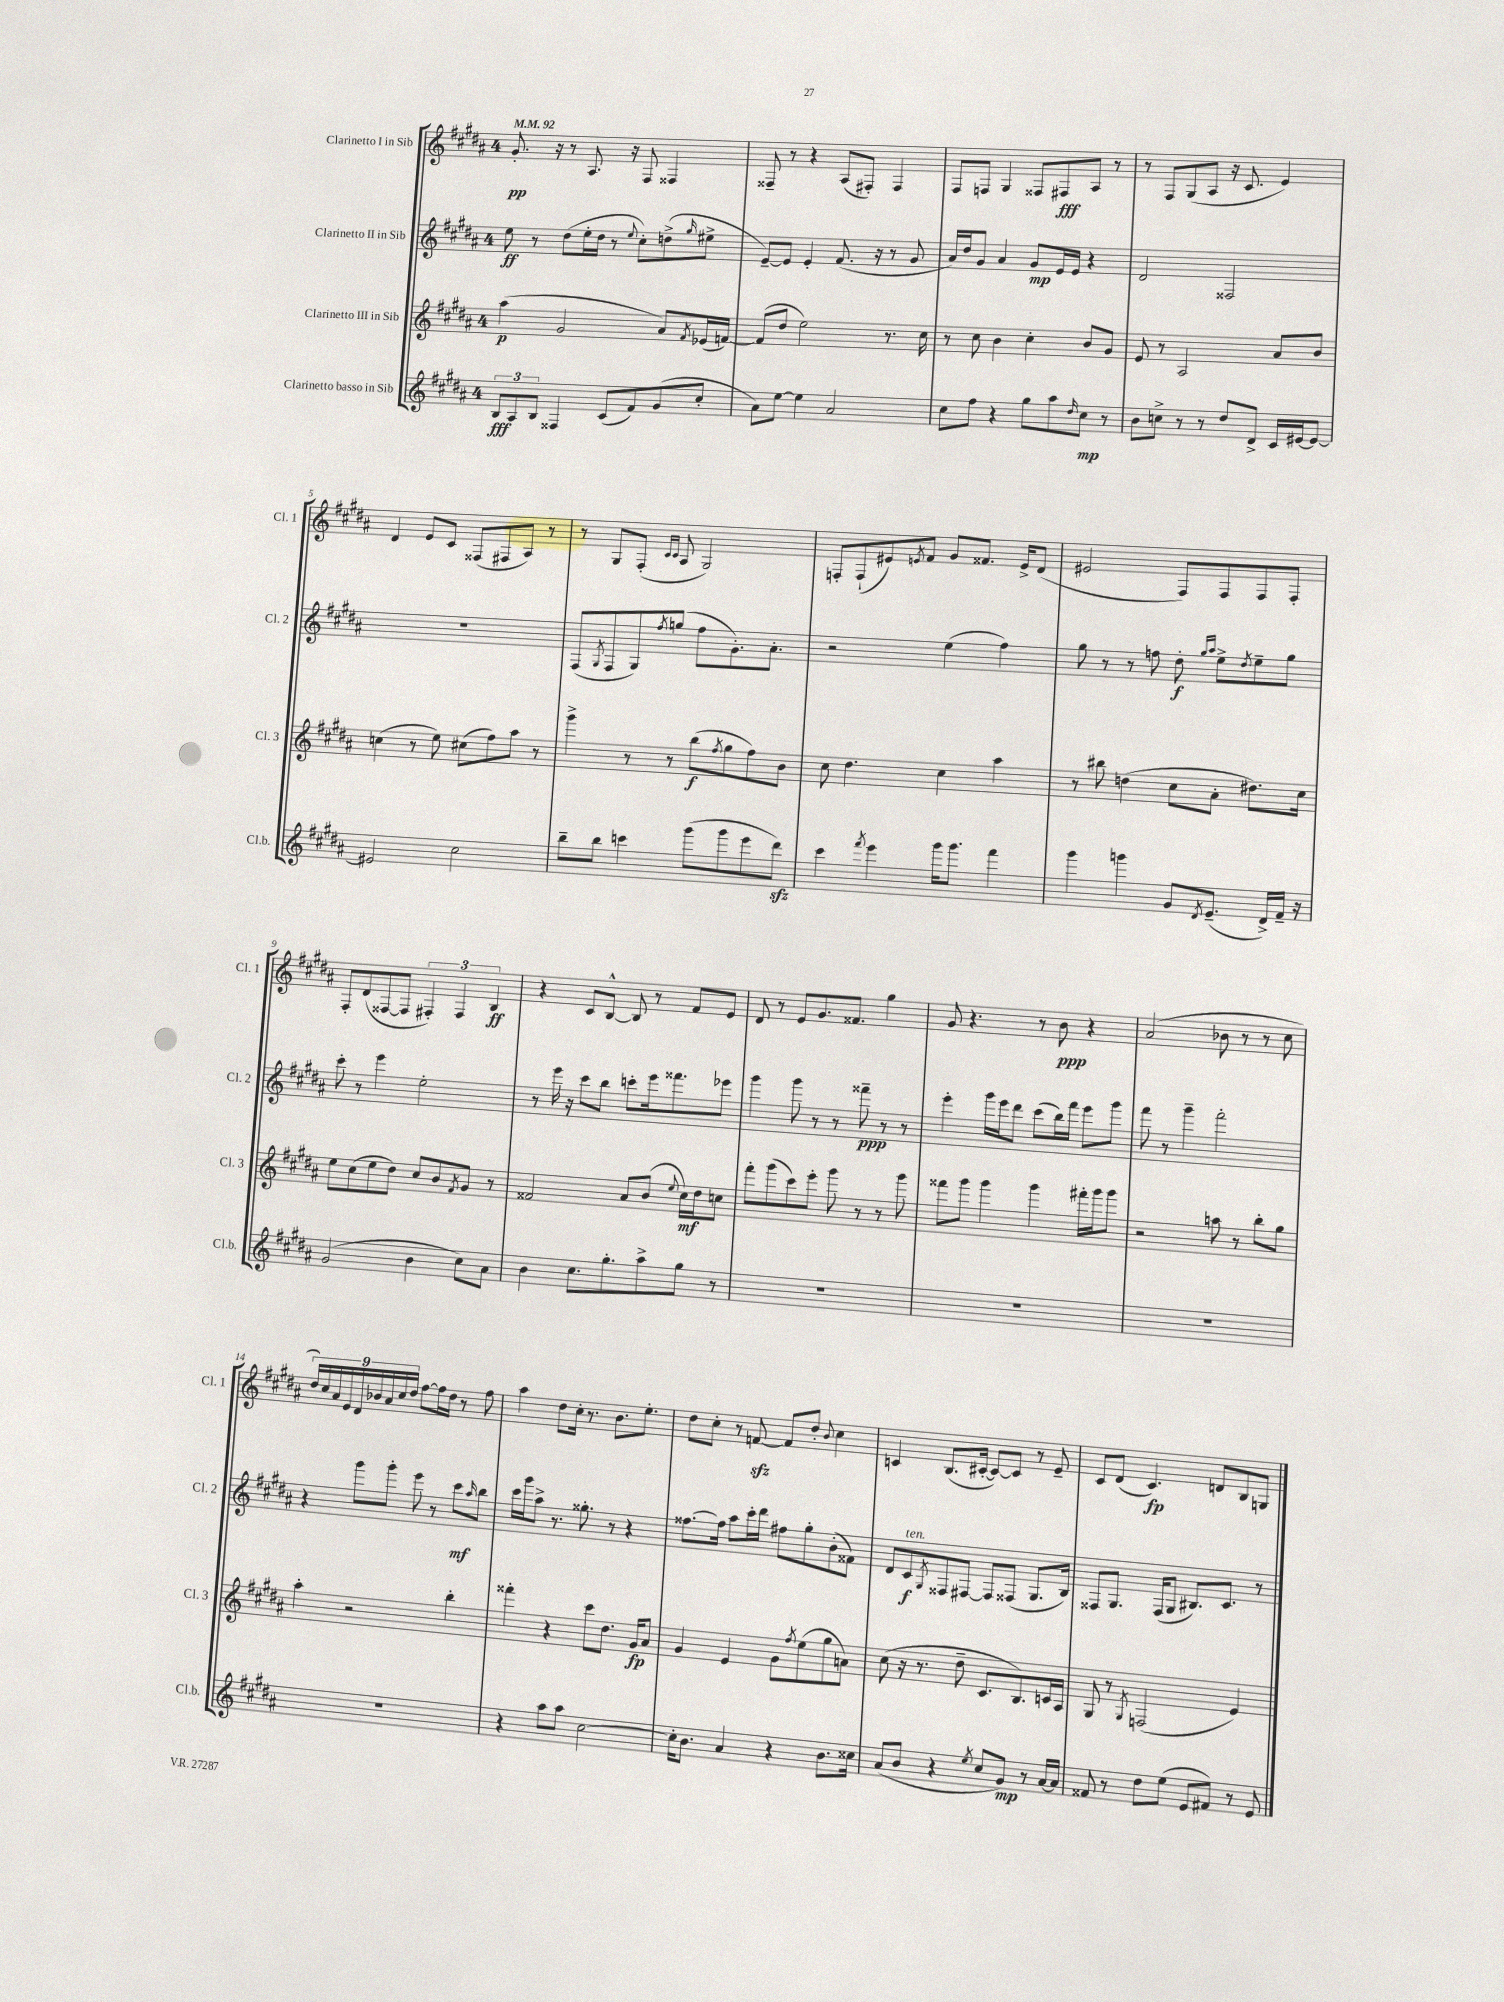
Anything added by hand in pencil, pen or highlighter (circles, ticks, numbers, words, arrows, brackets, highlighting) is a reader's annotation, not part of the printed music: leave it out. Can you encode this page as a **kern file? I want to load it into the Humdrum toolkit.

**kern	**dynam	**kern	**dynam	**kern	**dynam	**kern	**dynam
*part4	*part4	*part3	*part3	*part2	*part2	*part1	*part1
*staff4	*staff4	*staff3	*staff3	*staff2	*staff2	*staff1	*staff1
*I"Clarinetto basso in Sib	*	*I"Clarinetto III in Sib	*	*I"Clarinetto II in Sib	*	*I"Clarinetto I in Sib	*
*I'Cl.b.	*	*I'Cl. 3	*	*I'Cl. 2	*	*I'Cl. 1	*
*clefG2	*	*clefG2	*	*clefG2	*	*clefG2	*
*k[f#c#g#d#a#]	*	*k[f#c#g#d#a#]	*	*k[f#c#g#d#a#]	*	*k[f#c#g#d#a#]	*
*M4/4	*	*M4/4	*	*M4/4	*	*M4/4	*
*MM92	*	*MM92	*	*MM92	*	*MM92	*
=1	=1	=1	=1	=1	=1	=1	=1
12B/L	fff	(4aa#\	p	8ee\	ff	8.g#'/	pp
12A#/	.	.	.	.	.	.	.
.	.	.	.	8r	.	.	.
12B/J	.	.	.	.	.	.	.
.	.	.	.	.	.	16r	.
4F##X/	.	2g#/	.	(8dd#\L	.	8r	.
.	.	.	.	16ee'\L	.	8.A#/	.
.	.	.	.	16dd#\JJ	.	.	.
(8c#/L	.	.	.	8r	.	.	.
.	.	.	.	.	.	16r	.
.	.	.	.	8qqee/	.	.	.
8f#/)	.	.	.	8cc#'\L)	.	8F#/	.
(8g#/	.	8a#/L)	.	(8ddn^\	.	4F##X/	.
.	.	8qf#/	.	16qqgg#/	.	.	.
8cc#'/J	.	(16e-X/L	.	8ee#X^\J	.	.	.
.	.	[16fn/JJ)	.	.	.	.	.
=2	=2	=2	=2	=2	=2	=2	=2
8a#\L)	.	(8f/L]	.	[8e~/L)	.	8F##X~/	.
[8ee\J	.	8dd#/J	.	8e/J]	.	8r	.
4ee\]	.	2ee\)	.	4e'/	.	4r	.
2a#/	.	.	.	(8.f#/	.	(8A#/L	.
.	.	.	.	.	.	8F#X'/J)	.
.	.	.	.	16r	.	.	.
.	.	8.r	.	8r	.	4F#/	.
.	.	.	.	8g#/	.	.	.
.	.	16cc#\	.	.	.	.	.
=3	=3	=3	=3	=3	=3	=3	=3
8cc#\L	.	8r	.	16a#/LL)	.	8F#/L	.
.	.	.	.	16dd#/J	.	.	.
8ff#\J	.	8cc#\	.	8g#/J	.	8Fn/J	.
4r	.	4b\	.	4a#/	.	4G#/	.
8gg#\L	.	4cc#'\	.	8g#/L	mp	8F##X/L	.
8aa#\	.	.	.	16e/L	.	8F#X/	fff
.	.	.	.	16e/JJ	.	.	.
16qqdd#/	.	.	.	.	.	.	.
8cc#\J	mp	8b/L	.	4r	.	8A#/J	.
8r	.	8g#/J	.	.	.	8r	.
=4	=4	=4	=4	=4	=4	=4	=4
8b\L	.	8e/	.	2d#/	.	8r	.
8ccn^\J	.	8r	.	.	.	8F#/L	.
8r	.	2A#/	.	.	.	(8G#/	.
8r	.	.	.	.	.	8A#/J	.
8dd#/L	.	.	.	2F##X/	.	16r	.
.	.	.	.	.	.	8.c#/	.
8d#^/J	.	.	.	.	.	.	.
16c#/LL	.	8a#/L	.	.	.	4e/)	.
[16e#X/J	.	.	.	.	.	.	.
8e#/J_	.	8b/J	.	.	.	.	.
!!LO:LB:g=z
=5	=5	=5	=5	=5	=5	=5	=5
2e#X/]	.	(4ccn\	.	1r	.	4d#/	.
.	.	8r	.	.	.	8e/L	.
.	.	8ee\)	.	.	.	8c#/J	.
2cc#\	.	(8cc#X\L	.	.	.	(8F##X/L	.
.	.	8ff#\)	.	.	.	8F#X/	.
.	.	8aa#\J	.	.	.	8A#/J)	.
.	.	8r	.	.	.	8r	.
=6	=6	=6	=6	=6	=6	=6	=6
8bb~\L	.	4ggg#^\	.	(8F#/L	.	8r	.
.	.	.	.	8qG#/	.	.	.
8bb\J	.	.	.	8F#/	.	8G#/L	.
4cccn\	.	8r	.	8G#/)	.	(8F#'/J	.
.	.	.	.	.	.	16qqc#/LL	.
.	.	.	.	8qff#/	.	16qqc#/JJ	.
.	.	8r	.	(8ggn/J	.	8A#/	.
(8ggg#\L	.	(8bb\L	f	8ff#\L	.	2G#/)	.
.	.	8qff#/	.	.	.	.	.
8ggg#\	.	8gg#\	.	8.g#'\)	.	.	.
8eee\	.	8ff#\)	.	.	.	.	.
.	.	.	.	8.a#'\J	.	.	.
8ddd#zz\J)	.	8b\J	.	.	.	.	.
=7	=7	=7	=7	=7	=7	=7	=7
4ccc#\	.	8cc#\	.	2r	.	8Fn'/L	.
.	.	4.dd#\	.	.	.	(8F`/	.
8qfff#/	.	.	.	.	.	.	.
4eee\	.	.	.	.	.	8e#X/)	.
.	.	.	.	.	.	8qen/	.
.	.	.	.	.	.	8f#/J	.
16ggg#\KL	.	4cc#\	.	(4ee\	.	8g#/L	.
8.ggg#\J	.	.	.	.	.	.	.
.	.	.	.	.	.	8.f##X/J	.
4fff#\	.	4aa#\	.	4ff#\)	.	.	.
.	.	.	.	.	.	16e^/KL	.
.	.	.	.	.	.	(8d#/J	.
=8	=8	=8	=8	=8	=8	=8	=8
4ggg#\	.	8r	.	8gg#\	.	2e#X/	.
.	.	8bb#X\	.	8r	.	.	.
4gggn\	.	(4ddn\	.	8r	.	.	.
.	.	.	.	8ffn\	.	.	.
8g#/L	.	8cc#\L	.	8dd#'\	f	8F#/L)	.
.	.	.	.	16qqgg#/LL	.	.	.
8qd#/	.	.	.	16qqaa#/JJ	.	.	.
(8.e~/J	.	8a#'\J	.	8ee^\L	.	8F#/	.
.	.	.	.	8qdd#/	.	.	.
.	.	8.dd#X\L)	.	8ee~\	.	8F#/	.
16d#^/LL)	.	.	.	.	.	.	.
16f#~/JJ	.	.	.	8gg#\J	.	8F#'/J	.
16r	.	16cc#\Jk	.	.	.	.	.
!!LO:LB:g=z
=9	=9	=9	=9	=9	=9	=9	=9
(2g#/	.	8ee\L	.	8ccc#'\	.	8F#'/L	.
.	.	(8cc#\	.	8r	.	(8d#/	.
.	.	8ee\	.	4eee\	.	[8F##X/	.
.	.	8dd#\J)	.	.	.	8F##/J]	.
4b\	.	8cc#/L	.	2ee'\	.	6F#X'/)	.
.	.	8b/	.	.	.	.	.
.	.	.	.	.	.	6F#/	.
.	.	8qf#/	.	.	.	.	.
8cc#\L)	.	8g#/J	.	.	.	.	.
.	.	.	.	.	.	6B/	ff
8a#\J	.	8r	.	.	.	.	.
=10	=10	=10	=10	=10	=10	=10	=10
4b\	.	2f##X/	.	8r	.	4r	.
.	.	.	.	16eee\	.	.	.
.	.	.	.	16r	.	.	.
8.cc#\L	.	.	.	8ccc#\L	.	8c#/L	.
.	.	.	.	8bb\J	.	[8B^^/J	.
8.gg#'\	.	.	.	.	.	.	.
.	.	8a#/L	.	8cccn'\L	.	8B/]	.
8aa#^\	.	(8b/J	.	16eee\k	.	8r	.
.	.	.	.	8.fff##X\	.	.	.
.	.	8qqee/	.	.	.	.	.
8gg#\J	.	16cc#\LL)	mf	.	.	8f#/L	.
.	.	16dd#\J	.	.	.	.	.
8r	.	8ccn\J	.	8eee-X\J	.	8e/J	.
=11	=11	=11	=11	=11	=11	=11	=11
1r	.	8fff#'\L	.	4ggg#\	.	8d#/	.
.	.	(8ggg#\	.	.	.	8r	.
.	.	8ccc#\)	.	8ggg#\	.	8e/L	.
.	.	8eee'\J	.	8r	.	8.g#/	.
.	.	8ggg#\	.	8r	.	.	.
.	.	.	.	.	.	8.f##X/J	.
.	.	8r	.	8fff##X~\	ppp	.	.
.	.	8r	.	8r	.	4gg#\	.
.	.	8ggg#\	.	8r	.	.	.
=12	=12	=12	=12	=12	=12	=12	=12
1r	.	8fff##X\L	.	4eee'\	.	8g#/	.
.	.	8ggg#\J	.	.	.	4.r	.
.	.	4ggg#\	.	16ggg#\LL	.	.	.
.	.	.	.	16eee\J	.	.	.
.	.	.	.	8ddd#\J	.	.	.
.	.	4ggg#\	.	(8ccc#\L	.	8r	.
.	.	.	.	16bb\L)	.	8b\	ppp
.	.	.	.	16fff#\JJ	.	.	.
.	.	16fff#X'\LL	.	8eee\L	.	4r	.
.	.	16ggg#\J	.	.	.	.	.
.	.	8ggg#\J	.	8ggg#\J	.	.	.
=13	=13	=13	=13	=13	=13	=13	=13
1r	.	2r	.	8fff#\	.	(2a#/	.
.	.	.	.	8r	.	.	.
.	.	.	.	4ggg#~\	.	.	.
.	.	8aan\	.	2fff#'\	.	8b-X\	.
.	.	8r	.	.	.	8r	.
.	.	8bb'\L	.	.	.	8r	.
.	.	8gg#\J	.	.	.	8cc#\	.
!!LO:LB:g=z
=14	=14	=14	=14	=14	=14	=14	=14
1r	.	4aa#'\	.	4r	.	18dd#/LL)	.
.	.	.	.	.	.	18cc#/	.
.	.	.	.	.	.	18a#/	.
.	.	.	.	.	.	18e/	.
.	.	.	.	.	.	18d#/	.
.	.	2r	.	8ggg#\L	.	.	.
.	.	.	.	.	.	18b-X/	.
.	.	.	.	.	.	18a#/	.
.	.	.	.	8ggg#'\J	.	.	.
.	.	.	.	.	.	18cc#/	.
.	.	.	.	.	.	18dd#/JJ	.
.	.	.	.	8eee\	.	[8ff#\L	.
.	.	.	.	8r	.	16ff#\L]	.
.	.	.	.	.	.	16dd#\JJ	.
.	.	4bb'\	.	8ccc#\L	mf	8r	.
.	.	.	.	16qqaa#/	.	.	.
.	.	.	.	8bb\J	.	8ff#\	.
=15	=15	=15	=15	=15	=15	=15	=15
4r	.	4fff##X'\	.	16ccc#\LL	.	4aa#\	.
.	.	.	.	16ggg#\J	.	.	.
.	.	.	.	8aa#^\J	.	.	.
8aa#\L	.	4r	.	8.r	.	8dd#\L	.
8aa#\J	.	.	.	.	.	16cc#'\Jk	.
.	.	.	.	8.gg##X'\	.	8.r	.
[2cc#\	.	8ccc#\L	.	.	.	.	.
.	.	8.dd#\J	.	8r	.	8.b\L	.
.	.	.	.	4r	.	.	.
.	.	16g#/KL	fp	.	.	8.ee'\J	.
.	.	8a#/J	.	.	.	.	.
=16	=16	=16	=16	=16	=16	=16	=16
16cc#'\KL]	.	4g#/	.	[8.ff##X\L	.	8dd#\L	.
8.b\J	.	.	.	.	.	.	.
.	.	.	.	.	.	8cc#'\J	.
.	.	.	.	16ff##\Jk]	.	.	.
4a#/	.	4e/	.	8aa#\L	.	8r	.
.	.	.	.	16ccc#'\L	.	[8fnzz/	.
.	.	.	.	16ddd#\JJ	.	.	.
4r	.	8g#\L	.	8ff#X\L	.	8f/L]	.
.	.	8qff#/	.	.	.	.	.
.	.	(8ee\	.	8gg#'\	.	8dd#'/J	.
.	.	.	.	.	.	8qqb/	.
8.b\L	.	8gg#\	.	(8b'\	.	4cc#\	.
.	.	8an\J)	.	8f##X\J)	.	.	.
16cc##X\Jk	.	.	.	.	.	.	.
=17	=17	=17	=17	=17	=17	=17	=17
(8a#/L	.	(8cc#\	.	8d#/L	.	4cn/	.
!	!	!	!	!LO:TX:a:i:t=ten.	!	!	!
8b/J	.	16r	.	8c#/	f	.	.
.	.	8.r	.	.	.	.	.
.	.	.	.	8qG#/	.	.	.
4r	.	.	.	8F##X/	.	(8.B/L	.
.	.	8dd#~\	.	[8F#X/J	.	.	.
.	.	.	.	.	.	[16c#X'/Jk	.
8qee/	.	.	.	.	.	.	.
8cc#/L	.	8.c#/L	.	8F#/L]	.	8c#/L_)	.
8g#/J)	mp	.	.	(8F##X/J	.	8c#/J]	.
.	.	8.B/)	.	.	.	.	.
8r	.	.	.	8.G#/L	.	8r	.
[16a#/LL	.	16cn/L	.	.	.	8e~/	.
16a#/JJ]	.	16A#/JJ	.	16B/Jk)	.	.	.
=18	=18	=18	=18	=18	=18	=18	=18
8f##X/	.	8G#/	.	8F##X/L	.	8c#/L	.
8r	.	8r	.	8.G#/J	.	(8d#/J	.
.	.	8qG#/	.	.	.	.	.
8dd#\L	.	(2Fn/	.	.	.	4.c#/)	fp
.	.	.	.	(16F##/KL	.	.	.
(8ee\J	.	.	.	8G#/J	.	.	.
8e/L	.	.	.	8.B#X/L)	.	.	.
8f#X/J)	.	.	.	.	.	8dn/L	.
.	.	.	.	8.c#/J	.	.	.
8r	.	4e/)	.	.	.	8B/	.
8e/	.	.	.	8r	.	8Gn/J	.
==	==	==	==	==	==	==	==
*-	*-	*-	*-	*-	*-	*-	*-
